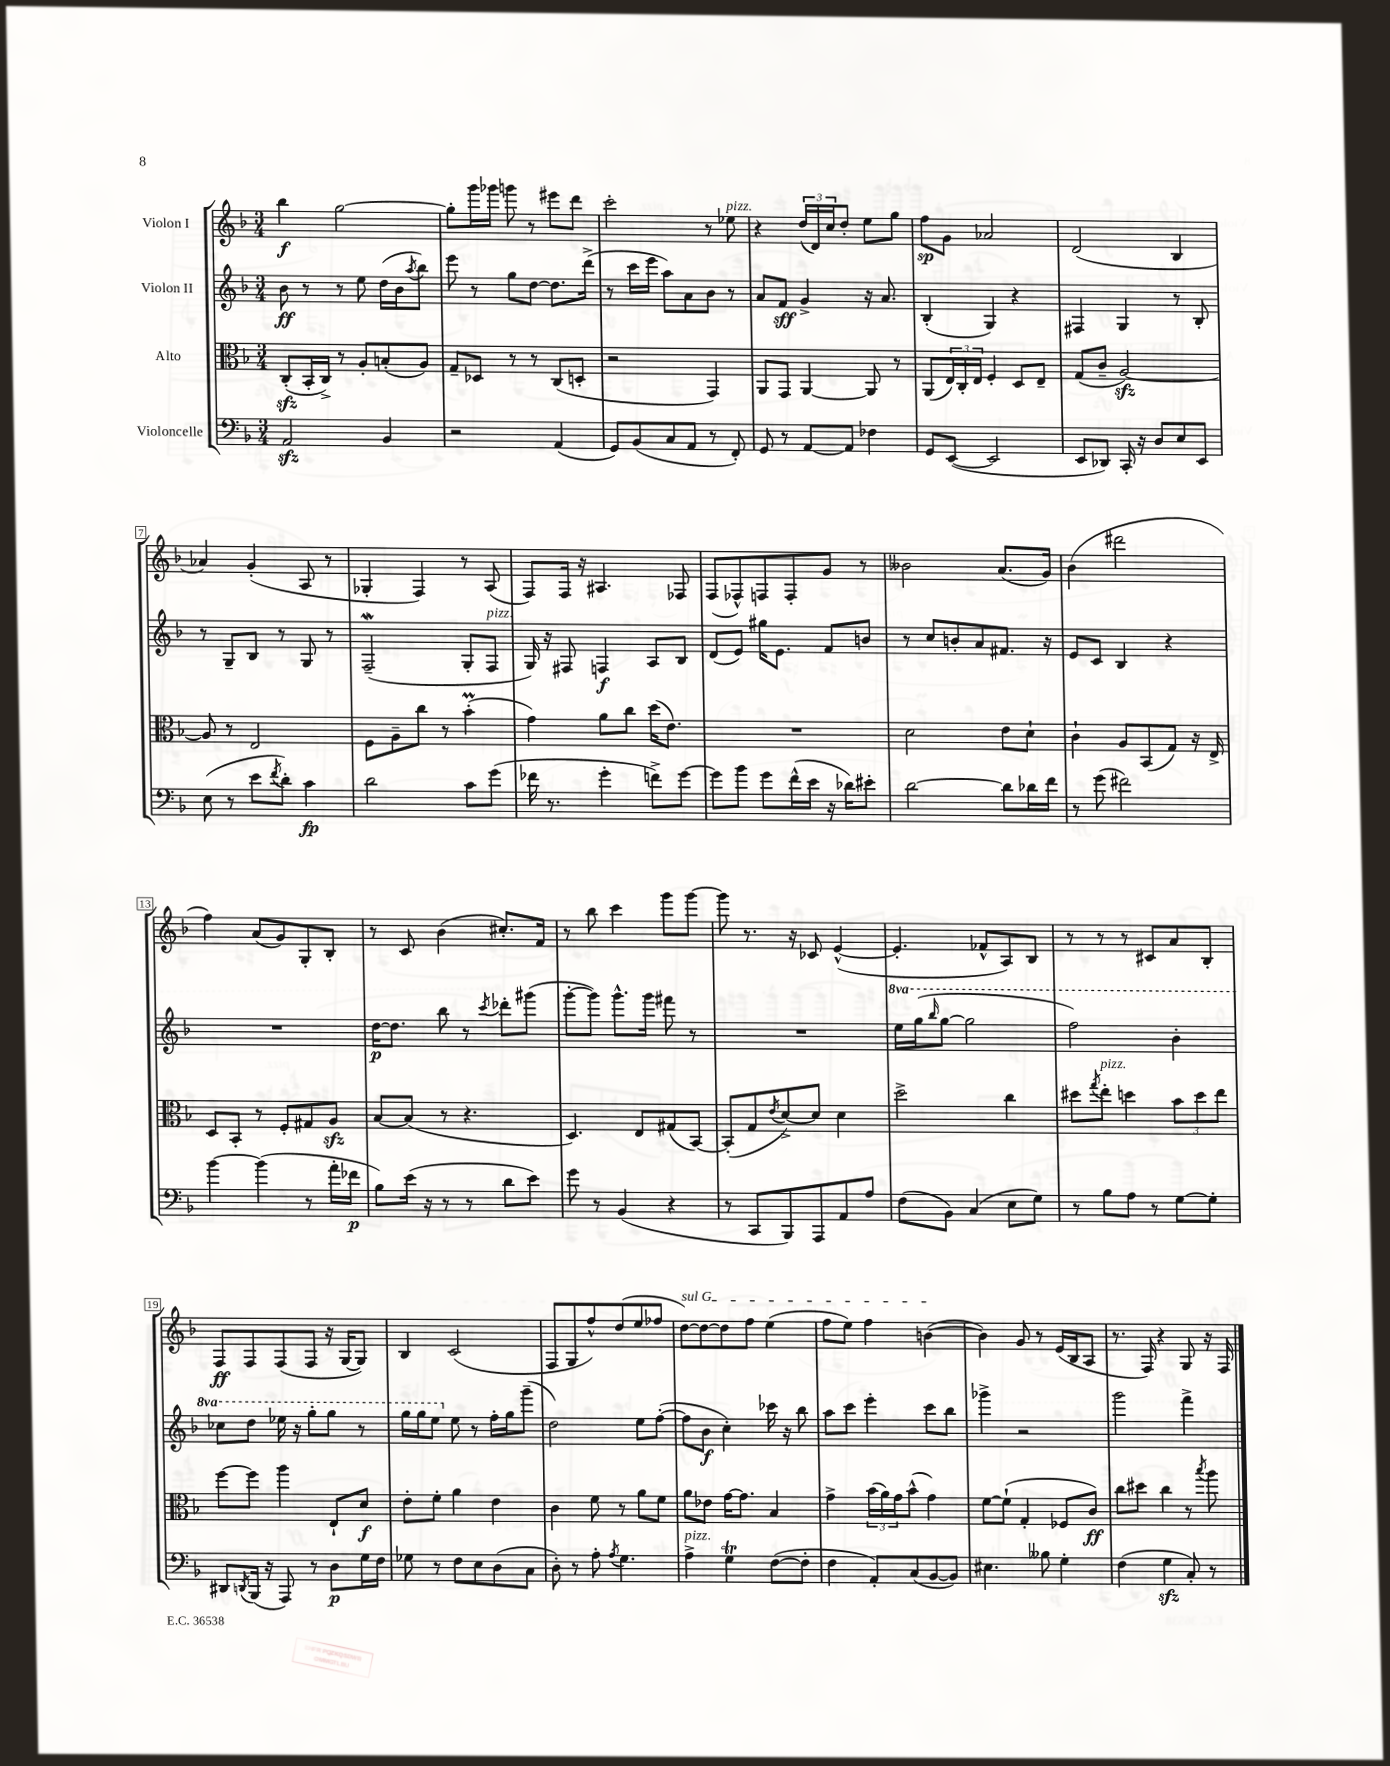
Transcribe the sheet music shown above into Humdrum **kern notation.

**kern	**kern	**kern	**kern
*staff4	*staff3	*staff2	*staff1
*clefF4	*clefC3	*clefG2	*clefG2
*k[b-]	*k[b-]	*k[b-]	*k[b-]
*M3/4	*M3/4	*M3/4	*M3/4
2AA	(8C'	8b-	4bb-
.	16BB-'	8r	.
.	16C^)	.	.
.	8r	8r	[2gg
.	8A'	8ee	.
4BB-	(8B'	(16dd	.
.	.	16b-	.
.	.	8qaa	.
.	8A)	8bb-)	.
=	=	=	=
2r	8G~	8eee	8gg']
.	8D-	8r	16ggg
.	.	.	16ggg-
.	8r	8gg	8ggg
.	8r	[8dd	8r
(4AA	(8C	8.dd]	8eee#
.	8D'	.	8ddd
.	.	(16ddd^	.
=	=	=	=
8GG)	2r	8r	2ccc'
(8BB-	.	16ccc	.
.	.	16eee	.
8C	.	8aa)	.
8AA	.	8a	.
8r	4GG)	8b-	8r
8FF')	.	8r	8ee-
=	=	=	=
8GG	8AA	8a	4r
8r	8GG	8f	.
[8AA	[4AA	4g^	(24dd
.	.	.	24d)
.	.	.	24cc
8AA]	.	.	8dd'
4F-	8AA]	16r	8ee
.	.	8.a	.
.	8r	.	8gg
=	=	=	=
8GG	(8AA	(4B-'	8ff
([8EE	24E)	.	8g
.	24C'	.	.
.	24E	.	.
2EE]	4F'	4G)	2a-
.	8D	4r	.
.	8E~	.	.
=	=	=	=
8EE	(8G	4F#	(2d
8DD-)	8c~	.	.
16CC'	[2A)	4G	.
16r	.	.	.
8D	.	.	.
8E	.	8r	4B-
8EE	.	8B-'	.
=	=	=	=
(8E	8A]	8r	4a-)
8r	8r	8G~	.
8e	2E	8B-	(4g'
8qf	.	.	.
8d')	.	8r	.
4c	.	8G	8A
.	.	8r	8r
=	=	=	=
2d	8F	(2F~	4G-'
.	8A~	.	.
.	8cc	.	4F)
.	8r	.	.
8c	(4b-'	8G'	8r
(8g	.	8F	(8A
=	=	=	=
16f-	4g)	16G)	8F)
8.r	.	16r	.
.	.	8F#	16F
.	.	.	16r
4g'	8a	4F	4.A#
.	8cc	.	.
8f^)	(16dd	8A	.
.	8.e)	.	.
[8g	.	8B-	8F-
=	=	=	=
8g]	2.r	(8d	(8F
8b-	.	8e)	8F-^^)
8g	.	16gg#	8F
.	.	8.e	.
(16f^^	.	.	8F'
16e	.	.	.
16r	.	8f	8g
16d-)	.	.	.
8e#'	.	8b	8r
=	=	=	=
[2d	2d	8r	2b--
.	.	8cc	.
.	.	8b'	.
.	.	8a	.
8d]	8e	8.f#	(8.a
16d-	8d`	.	.
16f	.	16r	16g)
=	=	=	=
8r	4c`	8e	(4b-
(8g	.	8c	.
2f#)	8A	4B-	2ddd#
.	(8BB-	.	.
.	8G)	4r	.
.	16r	.	.
.	16E^	.	.
=	=	=	=
[4b-	8D	2.r	4ff)
.	8BB-'	.	.
(4b-]	8r	.	(8a
.	8F'	.	8g)
8r	8G#	.	8G'
16a'	8A	.	8B-'
16f-	.	.	.
=	=	=	=
8B-)	[8B-	[16dd	8r
.	.	8.dd]	.
(16e	(8B-]	.	8c
16r	.	.	.
8r	8r	8bb-	(4b-
8r	4.r	8r	.
.	.	8qccc	.
8d	.	8ddd-'	8.cc#')
8e)	.	(8ggg#	.
.	.	.	16f
=	=	=	=
8g	4.D)	[8ggg'	8r
8r	.	8ggg])	8bb-
(4BB-	.	8.ggg^^	4ccc
.	8E	.	.
.	.	16ggg	.
4r	(8G#	8fff#	8ggg
.	[8BB-)	8r	[8ggg
=	=	=	=
8r	(8BB-']	2.r	8ggg]
8CC	8G	.	8.r
.	8qe	.	.
8BBB-)	[8d^)	.	.
.	.	.	16r
8AAA	8d]	.	8c-
8AA	4d	.	([4e^^
8A	.	.	.
=	=	=	=
(8F	2dd^	16eee	4.e']
.	.	(16ggg	.
.	.	16qqbbb-	.
8BB-)	.	[8ggg	.
(4C	.	2ggg]	.
.	.	.	8f-^^
8E	4cc	.	8A)
8G)	.	.	8B-
=	=	=	=
8r	8dd#	2fff)	8r
.	8qgg	.	.
8B-	8ee'	.	8r
8A	4dd	.	8r
8r	.	.	8c#
[8G	12b-	4bb-'	8a
.	12dd	.	.
8G']	.	.	8B-'
.	12ee	.	.
=	=	=	=
8DD#	[8ff	8ccc-	8F
8qDD	.	.	.
(16BBB-	8ff]	8ddd	8F
16r	.	.	.
8AAA)	4aa	16eee-	(8F
.	.	16r	.
8r	.	8ggg'	8F
8D	8E`	8ggg	16r
.	.	.	[16G
16G	8d	8r	8G])
16F	.	.	.
=	=	=	=
8G-	8e'	16ggg	4B-
.	.	16ggg	.
8r	8f'	8eee	.
8F	4a	8ee	(2c
8E	.	8r	.
(8D	4e	16ff'	.
.	.	16gg	.
8C	.	(8ggg~	.
=	=	=	=
8D')	4c	2dd)	8F
8r	.	.	8G
8A'	8f	.	8ff^^)
8qA	.	.	.
4.G	8r	.	(8dd
.	8a	8ee	8ee
.	8f	([8ff'	8ff-
=	=	=	=
4A^	8a	8ff]	[8dd)
.	8e-	8b-	8dd_
4G	[16g	4cc')	8dd]
.	8.g]	.	.
.	.	.	8ff
([8F	4B-	16ccc-	(4ee
.	.	16r	.
8F']	.	8bb-	.
=	=	=	=
4F	4g^	8aa	8ff
.	.	8ccc	8ee)
8AA')	(24b-	4eee'	4ff
.	24a)	.	.
.	24g	.	.
(8C	(8b-^^	.	.
[8BB-	4g)	8ccc	([4b
8BB-])	.	8bb-	.
=	=	=	=
4.E#	[8f	4ggg-^	4b])
.	(8f`]	.	.
.	4G'	2r	8g
8B--	.	.	8r
4G'	8F-	.	(16e
.	.	.	16B-
.	8c)	.	8A
=	=	=	=
(4F	8cc	2ggg	8.r
.	8dd#	.	.
.	.	.	16F)
4G	4cc	.	4r
8C')	8r	4fff^	8G
.	8qbb-	.	.
8r	8aa	.	16r
.	.	.	16F
==	==	==	==
*-	*-	*-	*-
